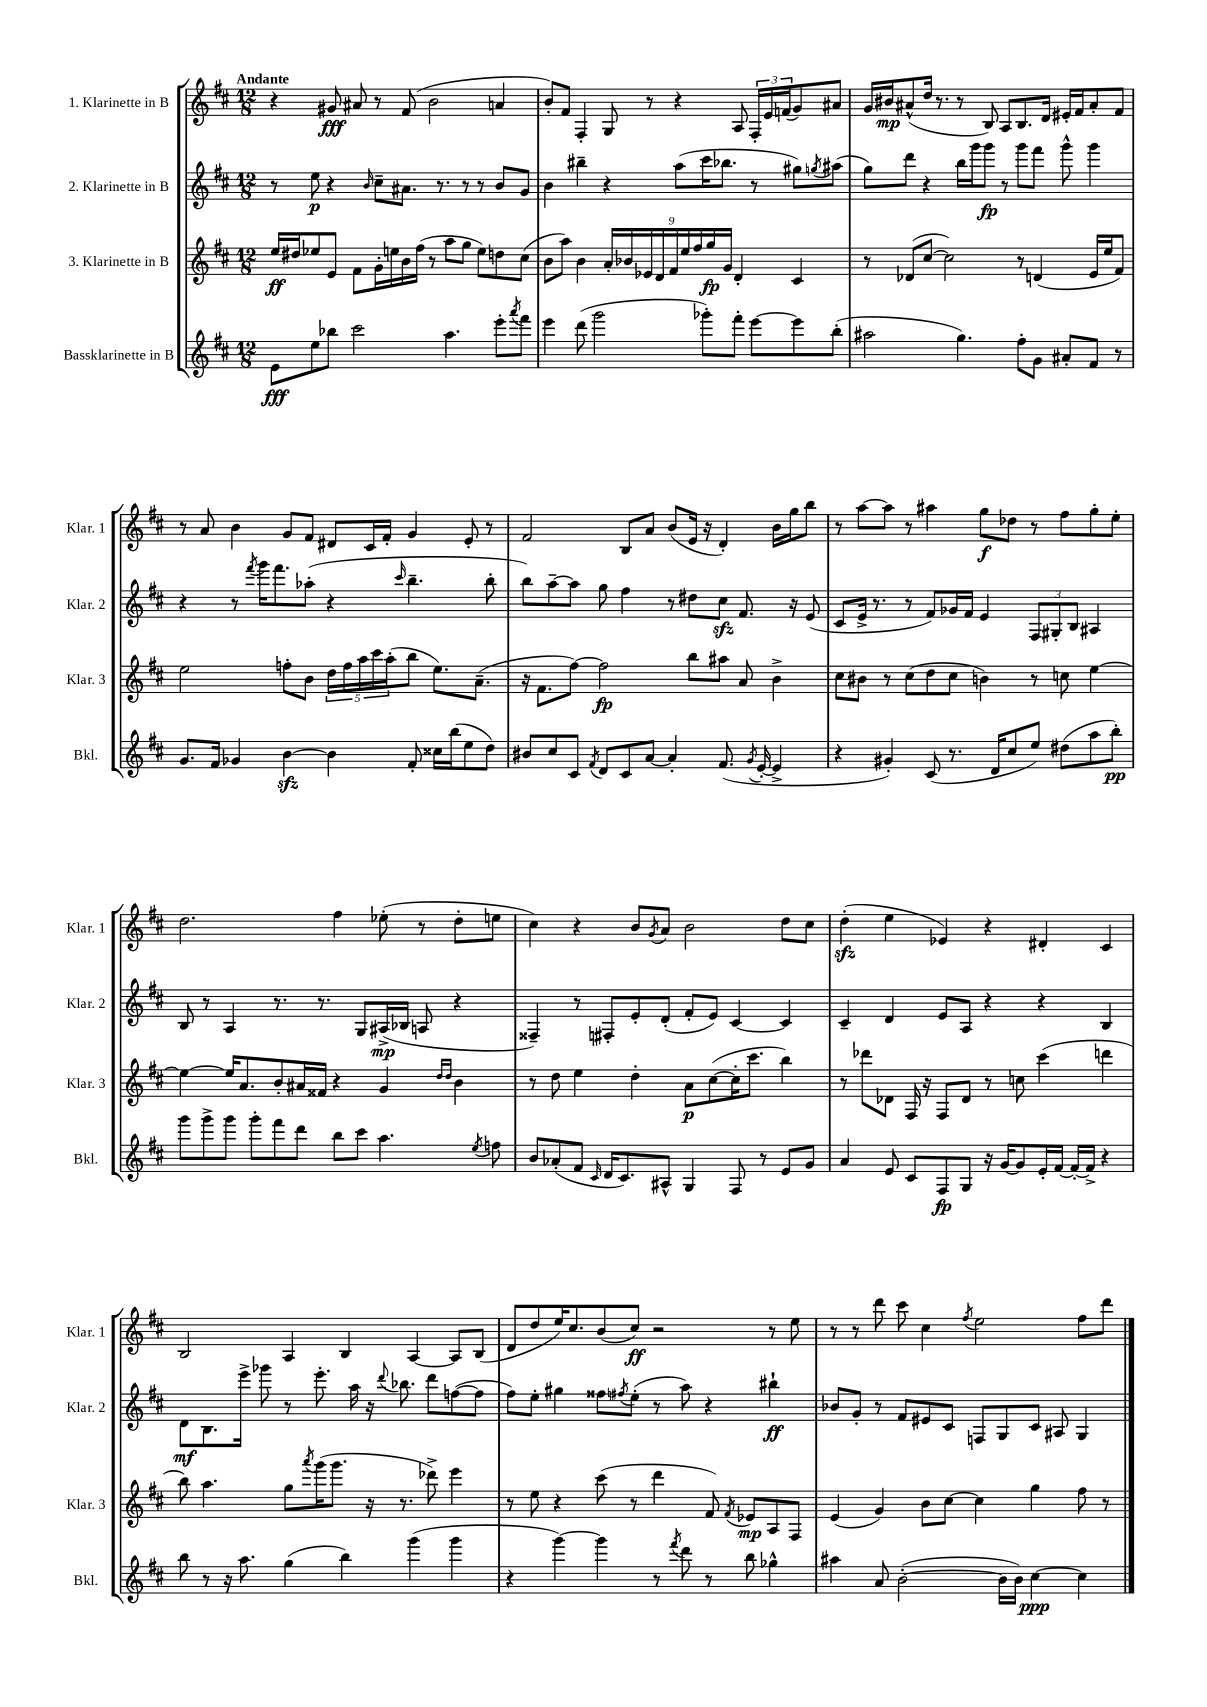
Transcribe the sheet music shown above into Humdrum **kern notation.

**kern	**kern	**kern	**kern
*staff4	*staff3	*staff2	*staff1
*clefG2	*clefG2	*clefG2	*clefG2
*k[f#c#]	*k[f#c#]	*k[f#c#]	*k[f#c#]
*M12/8	*M12/8	*M12/8	*M12/8
8e\L	16ee/LL	8r	4r
.	16dd#/J	.	.
8ee\	8ee-/	8ee\	.
8bb-\J	8e/J	4r	8g#/
2ccc#\	8f#\L	.	8a#/
.	.	16qqb/	.
.	16g'\L	8cc#~\L	8r
.	16ee\	.	.
.	16b\	8.a#\J	(8f#/
.	(16ff#\JJ	.	.
.	8r	.	2b\
.	.	8.r	.
4.aa\	8aa\L	.	.
.	8gg\J	8r	.
.	8ee\L)	8r	.
8eee'\L	8dd\	8b/L	4a/
8qaaa/	.	.	.
8fff#\J	(8cc#\J	8g/J	.
=	=	=	=
4eee\	8b\L	4b\	8b'/L)
.	8aa\J)	.	8f#/J
(8ddd\	4b\	4bb#~\	4F#'/
2ggg\	.	.	.
.	18a'/LL	4r	8G/
.	18b-/	.	.
.	18e-/	.	.
.	.	.	8r
.	18d/	.	.
.	18f#/	.	.
.	.	(8aa\L	4r
.	18ee/	.	.
.	18ff#/	.	.
8ggg-'\L)	.	16ccc#\K	.
.	18gg/	.	.
.	.	8.bb-\J	.
.	18g/JJ	.	.
8fff#'\J	4d'/	.	8A/
[8eee\L	.	8r	24F#'/LL
.	.	.	24e/
.	.	.	(24f/J
8eee\]	4c#/	8gg#\L)	8g/)
.	.	8qgg/	.
(8bb'\J	.	(8aa#\J	8a#/J
=	=	=	=
2aa#\	8r	8gg\L)	16g/LL
.	.	.	16b#/J
.	(8d-/L	8ddd\J	(8a#^^/
.	[8cc#/J	4r	16dd/Jk
.	.	.	8.r
.	2cc#\])	.	.
4.gg\)	.	16bb\LL	8r
.	.	16ggg\J	.
.	.	8ggg\J	8B/)
.	.	8r	8A/L
8ff#'\L	8r	8ggg\L	8.B/
8g\J	(4d/	8fff#\J	.
.	.	.	16d/Jk
8a#'/L	.	8ggg^^\	16e#'/LL
.	.	.	16f#/J
8f#/J	16e/LL	4ggg\	8a#'/
.	16ee/J	.	.
8r	8f#/J)	.	8f#/J
=	=	=	=
8.g/L	2ee\	4r	8r
.	.	.	8a/
16f#/Jk	.	.	.
4g-/	.	8r	4b\
.	.	8qfff#/	.
.	.	16ggg\LK	.
.	.	8.fff#\	.
[4b\	8ff'\L	.	8g/L
.	8b\J	(8aa-'\J	8f#/J
4b\]	20dd\LL	4r	8d#/L
.	20ff\	.	.
.	20aa\	.	.
.	.	.	16c#/L
.	20ccc#\	.	.
.	.	.	16f#'/JJ
.	(20aa'\J	.	.
.	.	16qqccc#/	.
8f#'/	8bb\J	4.bb~\	4g/
16cc##\LL	8.ee\L)	.	.
(16bb\J	.	.	.
8ee\	.	.	8e'/
.	(8.a~\J	.	.
8dd\J)	.	8bb'\	8r
=	=	=	=
8b#/L	16r	8bb\L)	2f#/
.	8.f#\L	.	.
8cc#/	.	[8aa~\	.
8c#/J	[8ff#\J)	8aa\]J	.
8qf#/	.	.	.
8d/L	2ff#\]	8gg\	.
8c#/	.	4ff#\	8B/L
[8a/J	.	.	8a/J
4a'/]	.	8r	(8b/L
.	8bb\L	8dd#\L	16e/Jk
.	.	.	16r
(8.f#/	8aa#\J	8cc#\J	4d'/)
.	8a/	8.f#/	.
8qg/	.	.	.
[16e'/	.	.	.
4e^/]	4b^\	.	16b\LL
.	.	16r	16gg\J
.	.	(8e/	8bb\J
=	=	=	=
4r	8cc#\L	8c#/L	8r
.	8b#\J	16e^/Jk	[8aa\L
.	.	8.r	.
4g#'/)	8r	.	8aa\]J
.	(8cc#\L	8r	8r
(8c#/	8dd\	8f#/L)	4aa#\
8.r	8cc#\J	16g-/L	.
.	.	16f#/JJ	.
.	4b\)	4e/	8gg\L
16d/LK	.	.	.
8cc#/	.	.	8dd-\J
8ee/J)	8r	12F#/L	8r
.	.	12G#'/	.
(8dd#\L	8cc\	.	8ff#\L
.	.	12B/J	.
8aa\	[4ee\	4A#/	8gg'\
8bb'\J)	.	.	8ee'\J
=	=	=	=
8ggg\L	4ee\_	8B/	2.dd\
8ggg^\	.	8r	.
8ggg\J	16ee/]LK	4A/	.
.	8.a/	.	.
8ggg'\L	.	.	.
8fff#\	8b'/	8.r	.
8ddd\J	16a#/L	.	.
.	16f##/JJ	8.r	.
8bb\L	4r	.	4ff#\
8ccc#\J	.	8G/L	.
4.aa\	4g/	(16A#^/L	(8ee-'\
.	.	16B-/JJ	.
.	.	8A/	8r
.	16qqdd/LL	.	.
.	16qqdd/JJ	.	.
.	4b\	4r	8dd'\L
8qee/	.	.	.
8ff\	.	.	8ee\J
=	=	=	=
8b/L	8r	4F##~/)	4cc#\)
(8a-'/	8dd\	.	.
8f#/J	4ee\	8r	4r
16qqc#/	.	.	.
16d/LK	.	8F#'/L	.
8.c#/)	.	.	.
.	4dd'\	8e'/	8b/L
.	.	.	8qg/
8A#^^/J	.	(8d'/J	8a/J
4G/	8a\L	8f#'/L	2b\
.	([8cc#\	8e/J)	.
8F#/	16cc#'\]K	[4c#/	.
.	8.ccc#\J	.	.
8r	.	.	.
8e/L	4bb\)	4c#/]	8dd\L
8g/J	.	.	8cc#\J
=	=	=	=
4a/	8r	4c#~/	(4dd'\
.	8ddd-\L	.	.
8e/	8d-\J	4d/	4ee\
8c#/L	16F#/	.	.
.	16r	.	.
8F#/	8F#/L	8e/L	4e-/)
8G/J	8d-/J	8A/J	.
16r	8r	4r	4r
[16g/LK	.	.	.
8g/]	8cc\	.	.
16e'/L	(4ccc#\	4r	4d#'/
[16f#/JJ	.	.	.
16f#'/_LL	.	.	.
16f#^/]JJ	.	.	.
4r	4ddd\	4B/	4c#/
=	=	=	=
8bb\	8bb\)	8d\L	2B/
8r	4.aa\	8.B\	.
16r	.	.	.
8.aa\	.	16eee^\Jk	.
.	.	8ggg-\	.
(4gg\	8gg\L	8r	4A/
.	8qaaa/	.	.
.	(16ggg\K	8.eee'\	.
.	8.ggg\J	.	.
4bb\)	.	.	4B/
.	.	16aa\	.
.	16r	16r	.
.	.	8qqddd/	.
.	8.r	8.bb-\	.
(4ggg\	.	.	[4A/
.	8ddd-^\)	8ddd\L	.
4ggg\	4eee\	([8ff\	8A/]L
.	.	8ff\]J	(8B/J
=	=	=	=
4r	8r	8ff#\L)	8d/L
.	8ee\	8ee'\J	8dd/
[4ggg\)	4r	4gg#\	16ee/K)
.	.	.	8.cc#/
4ggg\]	(8ccc#\	8ff##\L	(8b/
.	.	8qff#/	.
.	8r	(8ee'\J	8cc#/J)
8r	4ddd\	8r	2r
8qfff#/	.	.	.
8ddd\	.	8aa\)	.
8r	8f#/)	4r	.
.	8qf#/	.	.
8bb\	8e-/L	.	.
4gg-^^\	8A/	4bb#`\	8r
.	8F#/J	.	8ee\
=	=	=	=
4aa#\	(4e/	8b-/L	8r
.	.	8g'/J	8r
8a/	4g/)	8r	8ddd\
([2b'\	.	8f#/L	8ccc#\
.	8b\L	8e#/	4cc#\
.	[8cc#\J	8c#/J	.
.	.	.	8qff#/
.	4cc#\]	8F/L	2ee\
16b\]LL	.	8G/	.
16b\JJ)	.	.	.
[4cc#\	4gg\	8c#/J	.
.	.	8A#/	.
4cc#\]	8ff#\	4G/	8ff#\L
.	8r	.	8ddd\J
==	==	==	==
*-	*-	*-	*-
